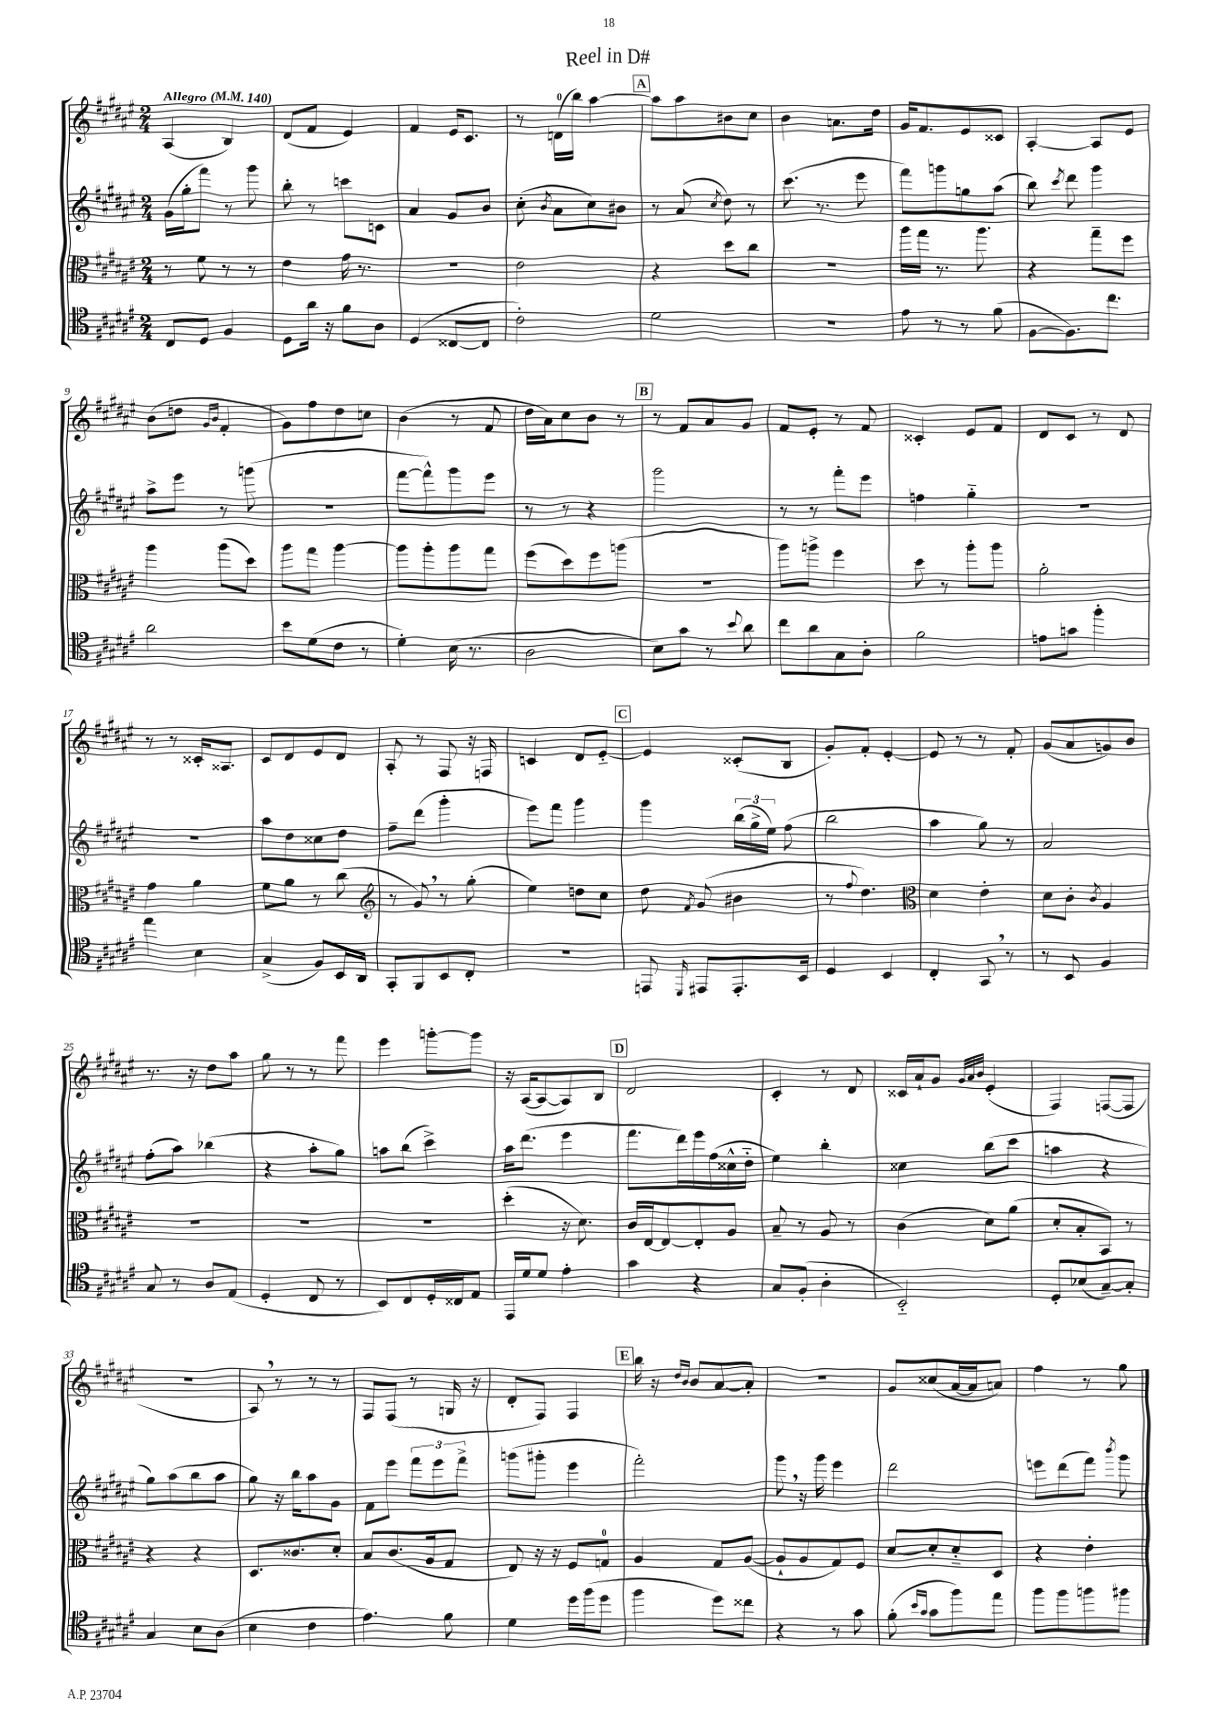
\header { title = "Reel in D#" }
<<
\new StaffGroup <<
\new Staff = "s0" {
    \clef treble \key fis \major \numericTimeSignature \time 2/4 \tempo "Allegro" 4 = 140
    \autoBeamOff ais4( b4) |
    dis'8[( fis'8] eis'4) |
    fis'4 eis'16[ cis'8.] |
    r8 d'16[-0( b''16]) ais''4~ |
    \mark \markup { \box "A" } ais''8[ ais''8 bis'8 cis''8] |
    b'4 a'8.[ dis''16] |
    gis'16[ fis'8. eis'8 cisis'8] |
    ais4~-. ais8[ eis'8] |
    b'8[( d''8] \grace { gis'16[ b'16] } fis'4-. |
    gis'8[) fis''8 dis''8 c''8] |
    b'4( r8 fis'8 |
    dis''16[ ais'16) cis''8 b'8] r8 |
    \mark \markup { \box "B" } r8 fis'8[ ais'8 gis'8] |
    fis'8[ eis'8]-. r8 fis'8 |
    cisis'4-. eis'8[ fis'8] |
    dis'8[ cis'8] r8 dis'8 |
    r8 r8 cisis'16[-. aisis8.] |
    cis'8[ dis'8 eis'8 dis'8] |
    ais8-. r8 fis8 r16 f16 |
    c'4 dis'8[ eis'8]~-_ |
    \mark \markup { \box "C" } eis'4 cisis'8[-.( b8] |
    gis'8[-.) fis'8]-. eis'4~-. |
    eis'8 r8 r8 fis'8-. |
    gis'8[( ais'8 g'8) b'8] |
    r8. r16 dis''8[ ais''8] |
    gis''8 r8 r8 fis'''8 |
    eis'''4 g'''8[~-. g'''8] |
    r16 ais16[~( ais8~ ais8) b8] |
    \mark \markup { \box "D" } dis'2 |
    cis'4-. r8 dis'8 |
    cisis'16[ ais'16-! gis'8] \grace { gis'32[ ais'32 b'32] } eis'4-.( |
    fis4) f8[~( f8] |
    r2 |
    ais8) \breathe r8 r8 r8 |
    fis8[ fis8]( r8 g16 r16 |
    dis'8[-. fis8]) fis4 |
    \mark \markup { \box "E" } b''16 r16 \grace { dis''16[ b'16] } b'8[ ais'8~ ais'8]-. |
    r2 |
    gis'8[ cisis''8( ais'16~ ais'16 a'8]) |
    fis''4 r8 gis''8 \bar "|." |
}
\new Staff = "s1" {
    \clef treble \key fis \major \numericTimeSignature \time 2/4
    \autoBeamOff gis'16[( gis''16-. fis'''8]) r8 gis'''8 |
    b''8-. r8 c'''8[ c'8] |
    ais'4 gis'8[ b'8] |
    cis''8-.( \acciaccatura { b'8 } ais'8[ cis''8) bis'8] |
    \mark \markup { \box "A" } r8 ais'8( \acciaccatura { cis''8 } dis''8) r8 |
    cis'''8.( r8. eis'''8 |
    fis'''8[) g'''8 g''8 ais''8]( |
    b''8) \acciaccatura { cis'''8 } dis'''8 gis'''4 |
    ais''8[-> eis'''8] r8 g'''8( |
    R2 |
    fis'''8[~ fis'''8-^) gis'''8 eis'''8] |
    r8 r8 r4 |
    \mark \markup { \box "B" } gis'''2 |
    r8 r8 fis'''8[-. eis'''8] |
    f''4 gis''4-_ |
    r2 |
    R2 |
    ais''8[ dis''8 cisis''8 dis''8] |
    fis''8[-- dis'''8]( gis'''4-. |
    eis'''8[) fis'''8] gis'''4 |
    \mark \markup { \box "C" } gis'''4 \tuplet 3/2 { b''16[( gis''16-> eis''16]) } fis''8( |
    b''2 |
    ais''4 gis''8) r8 |
    ais'2 |
    fis''8[-.( ais''8]) bes''4( |
    r4 ais''8[-. gis''8]) |
    a''8[ b''8]( cis'''4->) |
    ais''16[ dis'''8.]( eis'''4 |
    \mark \markup { \box "D" } fis'''8.[ dis'''16) eis'''16 fis''16( cisis''16-^ dis''16]-_ |
    eis''4) b''4-. |
    cisis''4 b''8[( cis'''8] |
    a''4 r4 |
    gis''8[) ais''8( b''8 ais''8] |
    gis''8) r16 b''16[ ais''8 gis'8] |
    fis'8[ eis'''8] \tuplet 3/2 { fis'''8[ eis'''8 fis'''8]-> } |
    g'''8[( gis'''8]-. eis'''4 |
    \mark \markup { \box "E" } fis'''2-.) |
    gis'''8 \breathe r16 gis'''16 eis'''4 |
    dis'''2 |
    e'''8[ dis'''8( fis'''8]) \acciaccatura { b'''8 } gis'''8 \bar "|." |
}
\new Staff = "s2" {
    \clef alto \key fis \major \numericTimeSignature \time 2/4
    \autoBeamOff r8 fis'8 r8 r8 |
    eis'4 gis'16 r8. |
    r2 |
    eis'2 |
    \mark \markup { \box "A" } r4 dis''8[ cis''8] |
    r2 |
    ais''16[ gis''16] r8. ais''8. |
    r4 gis''8[-- fis''8] |
    ais''4 ais''8[( dis''8]) |
    ais''8[ gis''8] ais''4~ |
    ais''8[ ais''8-. ais''8 gis''8] |
    fis''8[( dis''8) fis''8 a''8]( |
    \mark \markup { \box "B" } r2 |
    ais''8[) a''8]-> fis''4 |
    dis''8 r8 ais''8[-. ais''8] |
    ais'2-. |
    gis'4 ais'4 |
    fis'8[ ais'8] r8 cis''8( |
    \clef treble r8 gis'8) \breathe r8 gis''8-.( |
    eis''4) d''8[ cis''8] |
    \mark \markup { \box "C" } dis''8 \acciaccatura { fis'8 } gis'8( bis'4 |
    r8 \appoggiatura { fis''8 } dis''4.) |
    \clef alto dis'4 eis'4-. |
    dis'8[ cis'8]-. \acciaccatura { cis'8 } ais4 |
    R2 |
    R2 |
    R2 |
    dis''4-.( r16 dis'8.) |
    \mark \markup { \box "D" } cis'16[ eis16~ eis8~ eis8-. ais8] |
    b8-- r8 ais8 r8 |
    cis'4( dis'8[) ais'8]( |
    dis'8[-. b8-. b,8]) r8 |
    r4 r4 |
    dis8.[ cisis'8. dis'8]-. |
    b8[ cis'8.( ais16 gis8] |
    eis8) r16 r16 fis8[ g8]-0 |
    \mark \markup { \box "E" } ais4 gis8[ ais8]~( |
    ais8[-! ais8 gis8) fis8] |
    dis'8[~ dis'8-. dis'8-_ dis8] |
    r4 eis'4-. \bar "|." |
}
\new Staff = "s3" {
    \clef tenor \key fis \major \numericTimeSignature \time 2/4
    \autoBeamOff cis8[ dis8] fis4 |
    dis8[ ais'16] r16 fis'8[ ais8] |
    dis4( cisis8[~ cisis8] |
    cis'2-.) |
    \mark \markup { \box "A" } dis'2 |
    r2 |
    eis'8 r8 r8 fis'8( |
    fis8[~ fis8.) cis''8.] |
    ais'2 |
    b'8[ dis'8( cis'8] r8 |
    dis'4-.) b16( r8. |
    ais2 |
    \mark \markup { \box "B" } b8[) gis'8] r8 \appoggiatura { b'8 } ais'8 |
    cis''8[ ais'8 gis8 ais8]-. |
    fis'2 |
    e'8[ g'8] fis''4-. |
    eis''4 b4 |
    gis4->( fis8[) b,16 ais,16] |
    gis,8[-. fis,8 b,8 cis8]-. |
    r2 |
    \mark \markup { \box "C" } e,8 \grace { dis,16 } eis,8[ eis,8.-. b,16] |
    dis4 b,4 |
    cis4-. gis,8 \breathe r8 |
    r8 b,8 fis4 |
    gis8 r8 ais8[ eis8]( |
    dis4-. cis8 r8 |
    b,8[) cis8 dis16-. cisis16 eis8] |
    eis,16[ dis'16 dis'8] eis'4-. |
    \mark \markup { \box "D" } gis'4 r4 |
    gis8[ fis8]-.( ais4-. |
    b,2-_) |
    dis8[-. bes8( gis8~--) gis8]-. |
    gis4 b8[ ais8]( |
    b4 cis'4 |
    eis'4.) fis'8 |
    dis'4 dis''16[ fis''16( dis''8] |
    \mark \markup { \box "E" } fis''4 dis''8[) cisis''8] |
    r4 r8 gis'8 |
    fis'8-.( \grace { b'16[ gis'16] } gis'8[ fis''8) eis''8] |
    fis''8[ fis''8 f''8 fis''8] \bar "|." |
}
>>
>>
